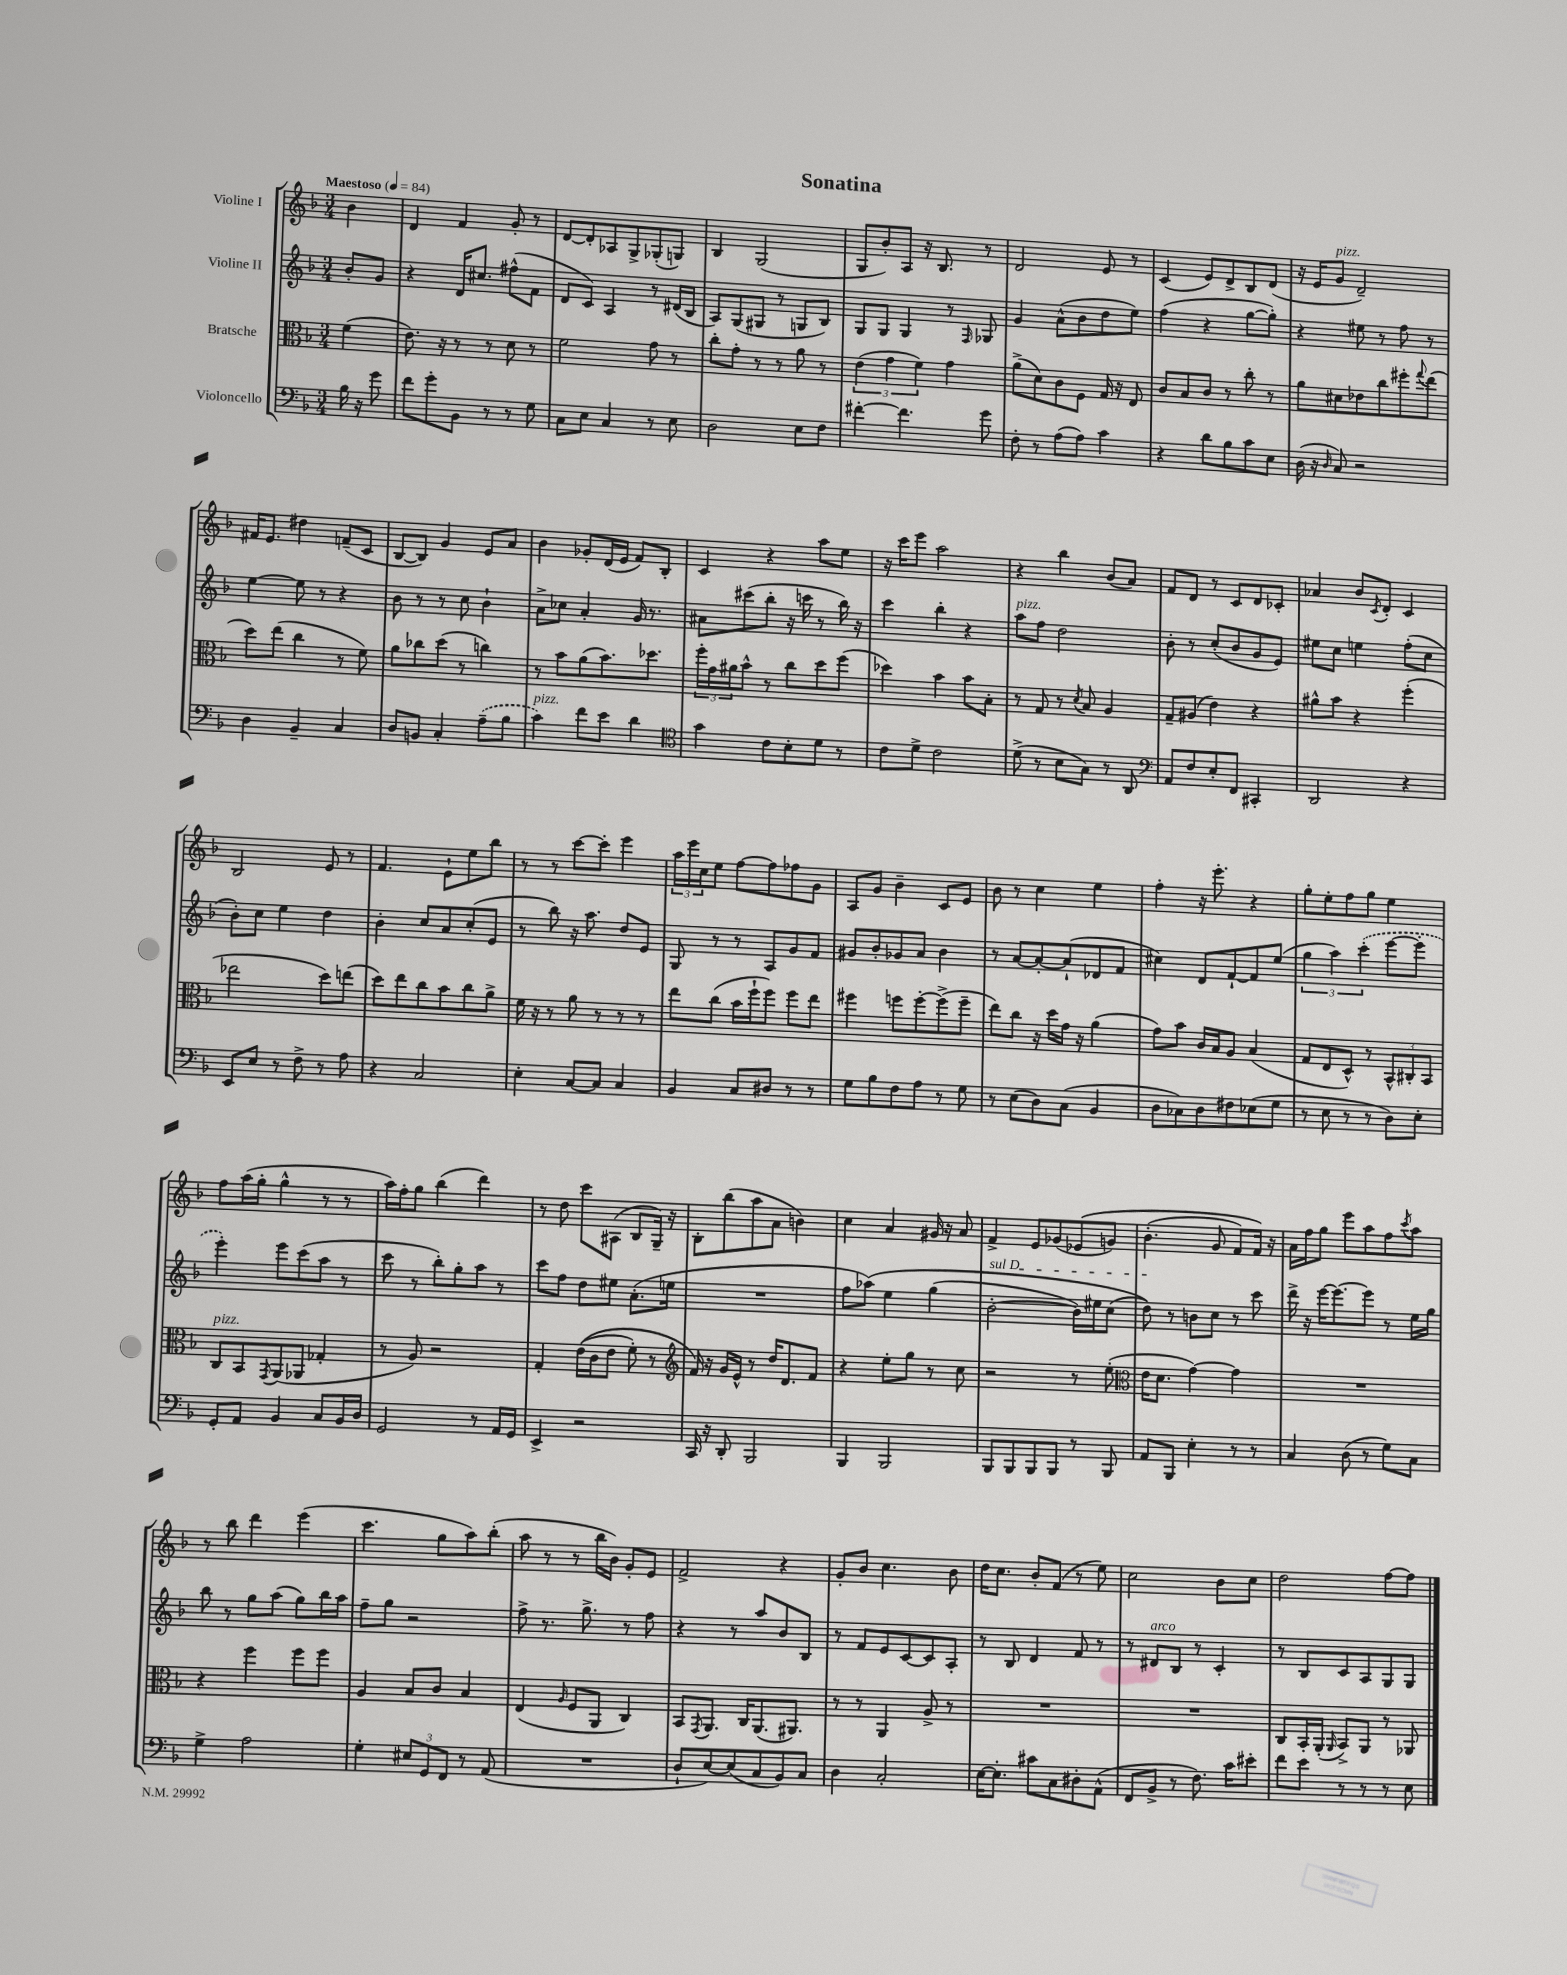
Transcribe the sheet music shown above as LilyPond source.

\header { title = "Sonatina" }
<<
\new StaffGroup <<
\new Staff = "s0" \with { instrumentName = "Violine I" } {
    \clef treble \key f \major \numericTimeSignature \time 3/4 \partial 4 \tempo "Maestoso" 4 = 84
    bes'4 |
    d'4 f'4 g'8-. r8 |
    d'8~ d'8-. aes8 g8-> ges8-.( g8) |
    bes4 g2( |
    g8 bes'8-.) a8 r16 bes8. r8 |
    d'2 e'8 r8 |
    c'4( e'8) d'8-> bes8 d'8( |
    r16 e'16 g'8^\markup { \italic "pizz." } d'2--) |
    fis'16 e'8. dis''4 f'8--( c'8 |
    bes8~ bes8) g'4 e'8 a'8 |
    bes'4 ges'8-. d'16( e'16 f'8) bes8-. |
    c'4 r4 a''8 e''8 |
    r16 c'''16 e'''8 a''2 |
    r4 bes''4 bes'8( a'8) |
    f'8 d'8 r8 c'8 d'8 ces'8-. |
    aes'4 bes'8 \acciaccatura { c'8 } d'8-. c'4 |
    bes2 e'8 r8 |
    f'4. e'8-! e''8 bes''8 |
    r8 r8 c'''8~ c'''8-. e'''4 |
    \tuplet 3/2 { a''16 e'''16 c''16 } e''8 f''8~ f''8 fes''8 g'8 |
    a8 g'8 bes'4-- c'8 e'8 |
    bes'8 r8 c''4 e''4 |
    f''4-. r16 e'''8.-. r4 |
    g''8-. e''8-. f''8 g''8 e''4 |
    f''8 a''16( g''16-. g''4-^ r8 r8 |
    a''16) f''16-. g''8 bes''4( d'''4) |
    r8 d''8 c'''8 ais8( bes8 g16--) r16 |
    bes8-. bes''8( a''8 a'8 b'4) |
    c''4 a'4 gis'16 r16 a'8 |
    f'4-> e'8 ges'8( ees'8\( g'8) |
    bes'4.-.( g'8 f'8) f'16\) r16 |
    a'16 f''16 g''8 e'''8 a''8 f''8 \acciaccatura { c'''8 } a''8 |
    r8 bes''8 d'''4 e'''4( |
    c'''4. g''8 a''8) bes''8-.( |
    a''8 r8 r8 bes''16 bes'16) g'8-. e'8 |
    f'2-> r4 |
    g'8-. bes'8 c''4. bes'8 |
    d''16 c''8. bes'8-. f'8( r8 e''8) |
    c''2 bes'8 c''8 |
    d''2 f''8~ f''8 \bar "|." |
}
\new Staff = "s1" \with { instrumentName = "Violine II" } {
    \clef treble \key f \major \numericTimeSignature \time 3/4 \partial 4
    bes'8-. g'8 |
    r4 d'16 cis''8. fis''8-^( f'8 |
    d'8 c'8) a4 r8 dis'16( bes16 |
    a8) g8( gis8 r8 g8 bes8) |
    g8 g8 g4 r8 \grace { f16 } ges8 |
    g'4 a'8-^( bes'8 d''8 e''8) |
    f''4( r4 g''8~ g''8-.) |
    r4 eis''8 r8 f''8 r8 |
    e''4~ e''8 r8 r4 |
    bes'8 r8 r8 c''8 bes'4-! |
    a'8-> ces''8 a'4-. g'16 r8. |
    ais'8 cis'''8( bes''8-. r16 c'''16 r8 bes''16) r16 |
    c'''4 bes''4-. r4 |
    a''8^\markup { \italic "pizz." } f''8 d''2 |
    bes'8-. r8 c''8-.( bes'8 g'8 e'8) |
    eis''8 c''8 e''4 f''8-.( c''8 |
    bes'8-.) c''8 e''4 d''4 |
    bes'4-. c''8 a'8 c''8-.( e'8 |
    r8 bes''8) r16 a''8. d''8 e'8 |
    g8 r8 r8 a8 g'8 f'8 |
    gis'8 bes'8-. ges'8 a'8 bes'4 |
    r8 a'8~ a'8~-. a'8-!( des'8 f'8 |
    cis''4) d'8 f'8~-! f'8 e''8( |
    \tuplet 3/2 { g''4 a''4) \once \slurDashed c'''4-.( } e'''8~ e'''8-. |
    e'''4-.) e'''8 c'''8( a''8 r8 |
    c'''8 r8 bes''8-.) g''8-. a''8 r8 |
    c'''8 f''8 d''8 eis''8 a'8.-.( e''16 |
    R2. |
    f''8 aes''8)\( e''4 g''4( |
    \once \override TextSpanner.bound-details.left.text = \markup { \italic "sul D" } bes'2~-.\startTextSpan bes'16) eis''16 c''8( |
    d''8\stopTextSpan)\) r8 b'8 c''8 r8 c'''8 |
    d'''16-> r16 e'''16~ e'''8.~ e'''8 r8 e''16 g''16 |
    bes''8 r8 g''8 a''8( g''8) bes''16 a''16 |
    f''8-- g''8 r2 |
    f''8-> r8. g''8.-> r8 f''8 |
    r4 r8 a''8 bes'8 bes8 |
    r8 f'8 e'8 c'8~ c'8 a8-. |
    r8 bes8 d'4 f'8 r8 |
    r8 dis'8^\markup { \italic "arco" } bes8 r8 c'4-. |
    r8 bes8 c'8 a8 g8 g8 \bar "|." |
}
\new Staff = "s2" \with { instrumentName = "Bratsche" } {
    \clef alto \key f \major \numericTimeSignature \time 3/4 \partial 4
    f'4( |
    e'8.) r16 r8 r8 d'8 r8 |
    f'2 g'8 r8 |
    c''8-. g'8-. r8 r8 a'8 r8 |
    \tuplet 3/2 { e'4( g'4 f'4) } g'4 |
    a'8->( d'8) c'8 f8 g16 r16 e8 |
    c'8 bes8 c'8 r8 c''8-. r8 |
    a'8 dis'8 ees'8 c''8 fis''8-. \appoggiatura { g''8 } e''8( |
    d''8) e''8( c''4 r8 f'8) |
    a'8 ces''8 d''8( r8 c''4) |
    r8 bes'8 a'8( bes'8.) des''8. |
    \tuplet 3/2 { f''16-. g'16 ais'16 } bes'8-^ r8 c''8 d''8 f''8( |
    des''4) bes'4 bes'8 bes8-. |
    r8 g8 r8 \acciaccatura { d'8 } bes8 a4 |
    g8-- ais8( e'4) r4 |
    ais'8-^ bes'8 r4 f''4-.( |
    ees''2 d''8) e''8( |
    d''8) e''8 c''8 bes'8 c''8 a'8-> |
    f'16 r16 r8 a'8 r8 r8 r8 |
    e''8 c''8( bes'16 f''16-! f''8) f''8 e''8 |
    fis''4 f''8 f''8~-. f''8->( f''8-- |
    e''8) c''8 r16 d''16 g'16 r16 a'4( |
    g'8) bes'8 c'16 bes16 a8 bes4( |
    g8 e8 d8-^) r8 \tuplet 3/2 { bes,8-^ cis8-. bes,8 } |
    c8^\markup { \italic "pizz." } bes,8 \acciaccatura { g,8 } a,8( aes,8 ges4-. |
    r8 a8) r2 |
    g4-. e'16(\( c'16 e'8 f'8-.) r8 |
    \clef treble f'16\) r16 g'16 e'16-^ r8 d''16 d'8. f'8 |
    r4 e''8-. g''8 r8 c''8 |
    r2 r8 e''8-.( |
    \clef alto e'16 d'8. g'4~) g'4 |
    R2. |
    r4 f''4 f''8 f''8 |
    a4 bes8 c'8 bes4 |
    e4( \grace { a16 } f8 a,8 c4) |
    bes,8 \acciaccatura { g,8 } a,8. c16 a,8.( ais,8.) |
    r8 r8 a,4 a8-> r8 |
    R2. |
    R2. |
    c8 bes,16-. a,16-.( \grace { a,16 } bes,8->) a,8 r8 aes,8 \bar "|." |
}
\new Staff = "s3" \with { instrumentName = "Violoncello" } {
    \clef bass \key f \major \numericTimeSignature \time 3/4 \partial 4
    bes16 r16 g'8 |
    f'8 g'8-. bes,8 r8 r8 g8 |
    c8 e8 c4 r8 e8 |
    d2 e8 f8 |
    fis'4~-. fis'4. g'8 |
    f8-. r8 a8( a8) c'4 |
    r4 d'8 bes8 c'8 e8 |
    d16( r16 \grace { d16 } c8) r2 |
    d4 bes,4-- c4 |
    d8 b,8 c4-. \once \slurDashed a8--( bes8 |
    c'4^\markup { \italic "pizz." }) f'8 e'8 d'4 |
    \clef tenor g'4 c'8 bes8-. d'8 r8 |
    c'8 d'8-> c'2 |
    d'8->( r8 bes8 g8) r8 a,8 |
    \clef bass a,8 f8 e8-. f,8 cis,4-. |
    d,2 r4 |
    e,8 e8 r8 f8-> r8 a8 |
    r4 c2 |
    e4-. c8~ c8 c4 |
    bes,4 c8 dis8 r8 r8 |
    g8 bes8 f8 a8 r8 g8 |
    r8 e8( d8) c8( bes,4 |
    d8 ces8) d8 fis8 ees8( g8 |
    r8 e8 r8 r8 d8) e8-. |
    g,8-. a,8 bes,4 c8 bes,16 d16 |
    g,2 r8 a,16 g,16 |
    e,4-> r2 |
    c,16 r16 d,8-. bes,,2 |
    bes,,4 bes,,2 |
    bes,,8 bes,,8 bes,,8 bes,,8 r8 bes,,8 |
    a,8 bes,,8 e4-. r8 r8 |
    c4 d8( r8 g8) c8 |
    g4-> a2 |
    g4-. \tuplet 3/2 { eis8 g,8 f,8 } r8 a,8( |
    R2. |
    d8-! e8~) e8( c8 bes,8) c8 |
    d4 c2-. |
    e16~ e8.-. cis'8 c8 dis8-. a,8-^( |
    f,8 bes,8-> r8 f8.) c'16 eis'8-. |
    f'8 e'8 r8 r8 r8 e8 \bar "|." |
}
>>
>>
\layout { \context { \Score \remove "Bar_number_engraver" } }
